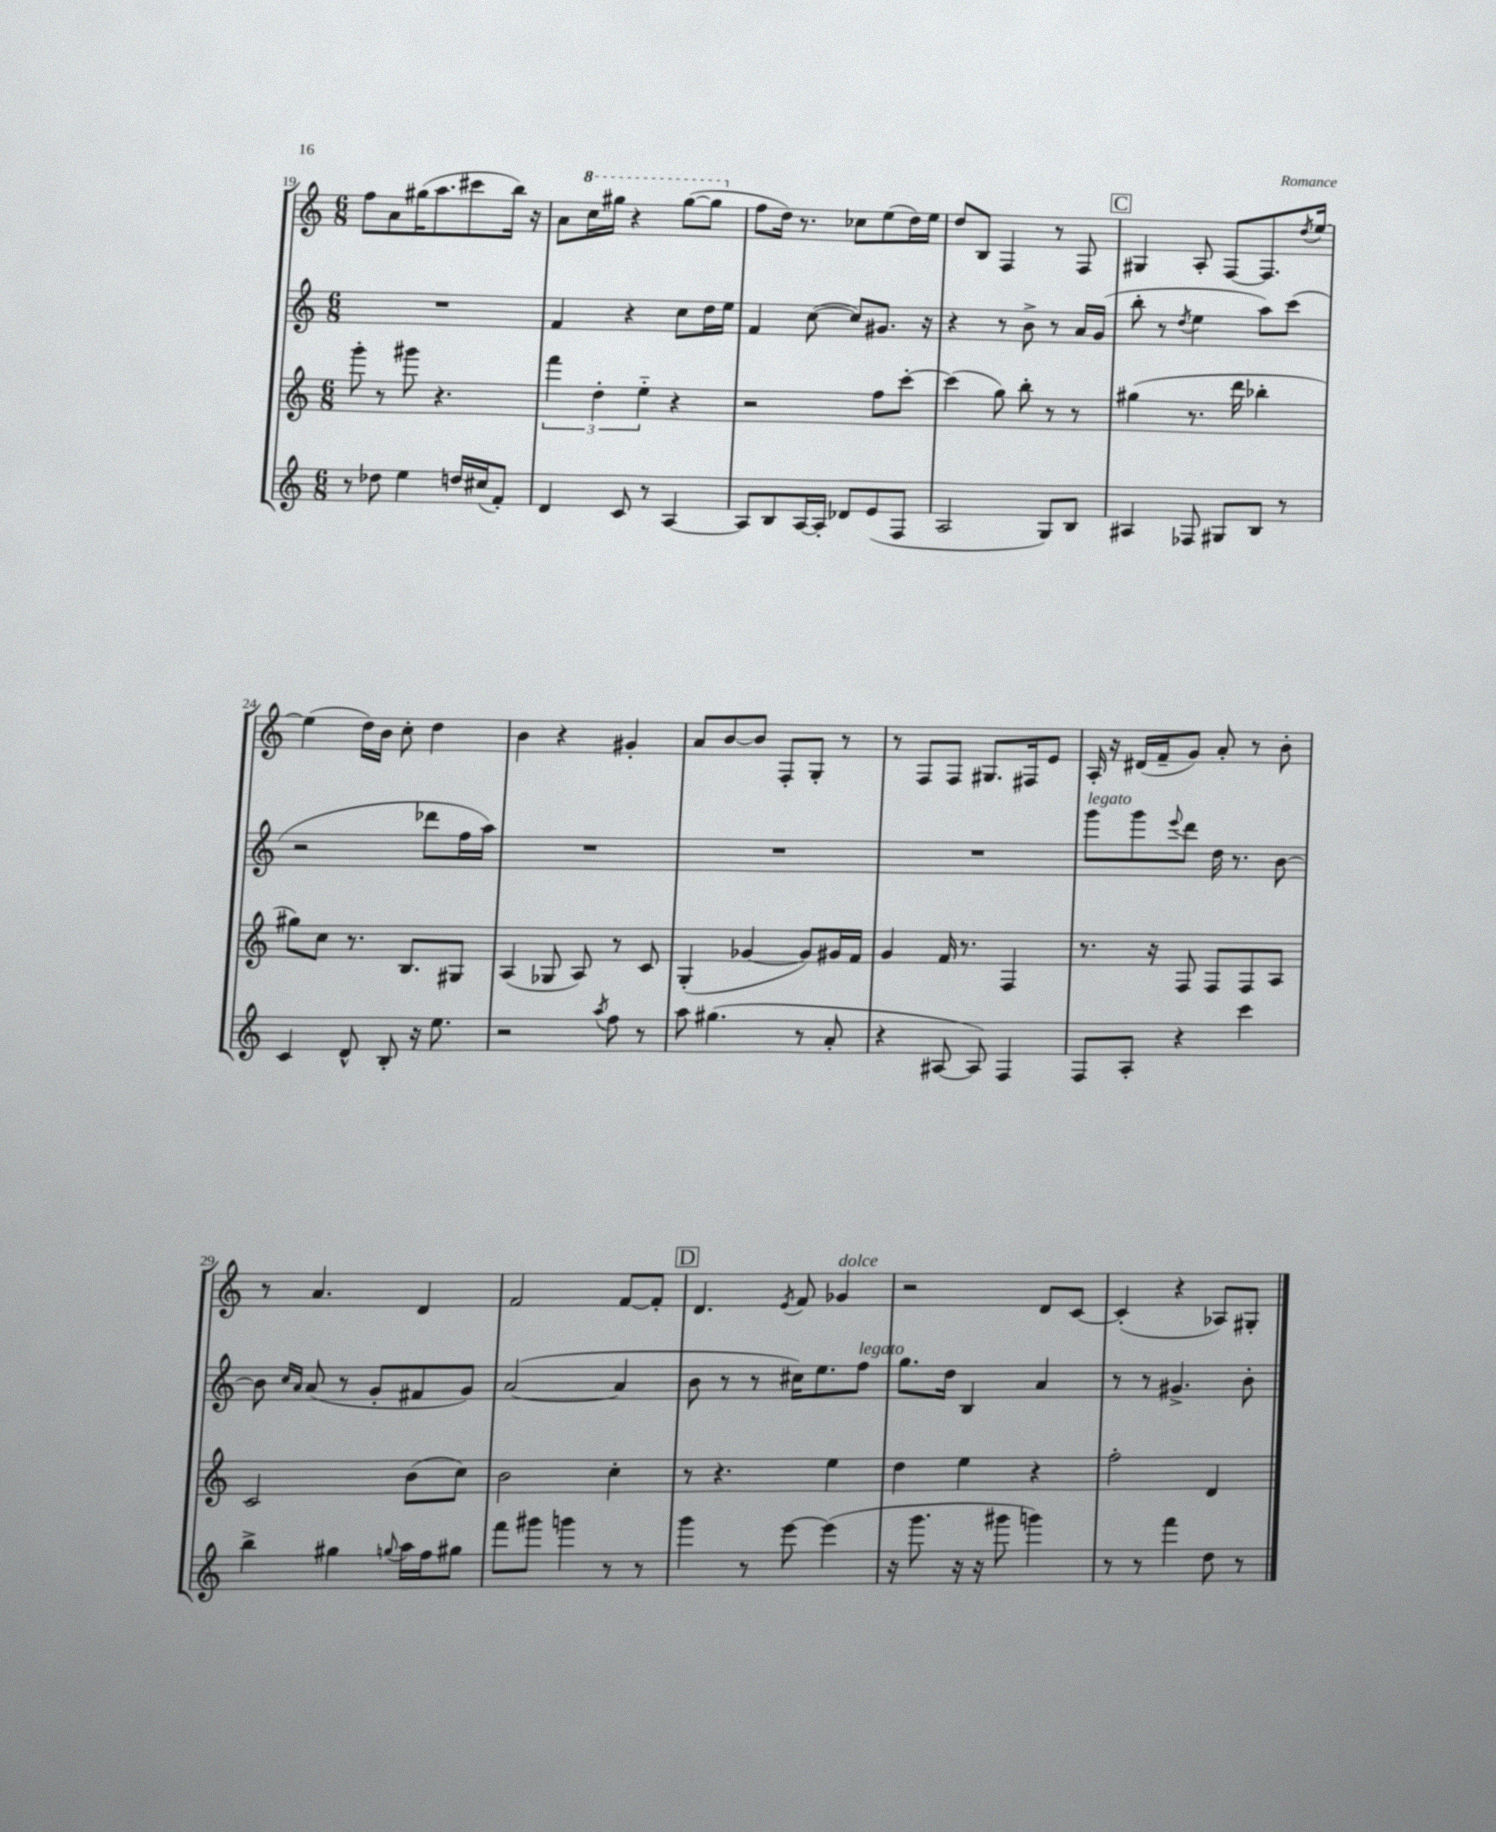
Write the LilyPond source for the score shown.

<<
\new StaffGroup <<
\new Staff = "s0" {
    \clef treble \key c \major \numericTimeSignature \time 6/8
    f''8 a'8 gis''16( a''8. cis'''8 b''16) r16 |
    a'8 \ottava #1 c'''16 gis'''16 r4 gis'''8~( gis'''8 \ottava #0 |
    f''8 d''16) r8. ces''8 e''8( d''16) e''16 |
    d''8 b8 f4 r8 f8 |
    \mark \markup { \box "C" } gis4 a8-. f8~ f8. \acciaccatura { d''8 } e''16~ |
    e''4( d''16) b'16 c''8-. d''4 |
    b'4 r4 gis'4-. |
    a'8 b'8~ b'8 f8-. g8-. r8 |
    r8 f8 f8 gis8. fis16 e'8 |
    a16-. r16 dis'16( f'16-- g'8) a'8-. r8 b'8-. |
    r8 a'4. d'4 |
    f'2 f'8~ f'8-. |
    \mark \markup { \box "D" } d'4. \acciaccatura { e'8 } f'8 ges'4^\markup { \italic "dolce" } |
    r2 d'8 c'8~ |
    c'4-.( r4 aes8) gis8-. \bar "|." |
}
\new Staff = "s1" {
    \clef treble \key c \major \numericTimeSignature \time 6/8
    R2. |
    f'4 r4 c''8 d''16 e''16 |
    f'4 c''8~( c''8) gis'8. r16 |
    r4 r8 b'8-> r8 a'16 g'16( |
    \mark \markup { \box "C" } b''8-. r8 \acciaccatura { d''8 } e''4 a''8) c'''8( |
    r2 des'''8 f''16 a''16) |
    R2. |
    R2. |
    R2. |
    g'''8^\markup { \italic "legato" } g'''8 \appoggiatura { e'''8 } d'''8 d''16 r8. b'8~ |
    b'8 \grace { c''16 a'16 } a'8( r8 g'8-. fis'8 g'8) |
    a'2~( a'4 |
    \mark \markup { \box "D" } b'8 r8 r8 cis''16) e''8. f''8^\markup { \italic "legato" } |
    g''8. d''16 b4 a'4 |
    r8 r8 gis'4.-> b'8-. \bar "|." |
}
\new Staff = "s2" {
    \clef treble \key c \major \numericTimeSignature \time 6/8
    g'''8-. r8 gis'''8 r4. |
    \tuplet 3/2 { f'''4 d''4-. e''4-_ } r4 |
    r2 f''8 c'''8~-. |
    c'''4( g''8) b''8-. r8 r8 |
    \mark \markup { \box "C" } gis''4( r8. d'''16 bes''4-. |
    gis''8) c''8 r8. b8. gis8 |
    a4( ges8 a8) r8 c'8 |
    g4-.( ges'4~ ges'8) gis'16 f'16 |
    g'4 f'16 r8. f4 |
    r8. r16 f8 f8 f8 a8 |
    c'2 b'8( c''8) |
    b'2 c''4-. |
    \mark \markup { \box "D" } r8 r4. e''4 |
    d''4 e''4 r4 |
    f''2-. d'4 \bar "|." |
}
\new Staff = "s3" {
    \clef treble \key c \major \numericTimeSignature \time 6/8
    r8 des''8 e''4 d''16 cis''16( f'8-.) |
    d'4 c'8 r8 a4~ |
    a8 b8 a16~ a16-. des'8 e'8( f8 |
    a2 g8) b8 |
    \mark \markup { \box "C" } ais4 fes8 gis8 b8 r8 |
    c'4 d'8-^ b8-. r16 e''8. |
    r2 \acciaccatura { a''8 } f''8 r8 |
    a''8 gis''4.( r8 a'8-. |
    r4 ais8~ ais8) f4 |
    f8 a8-. r4 c'''4 |
    b''4-> gis''4 \appoggiatura { g''8 } a''16 f''16 gis''8 |
    f'''8 gis'''8 g'''4 r8 r8 |
    \mark \markup { \box "D" } g'''4 r8 e'''8~ e'''4( |
    r16 g'''8. r16 r16 gis'''8 g'''4) |
    r8 r8 f'''4 d''8 r8 \bar "|." |
}
>>
>>
\layout { \context { \Score currentBarNumber = #19 } }
